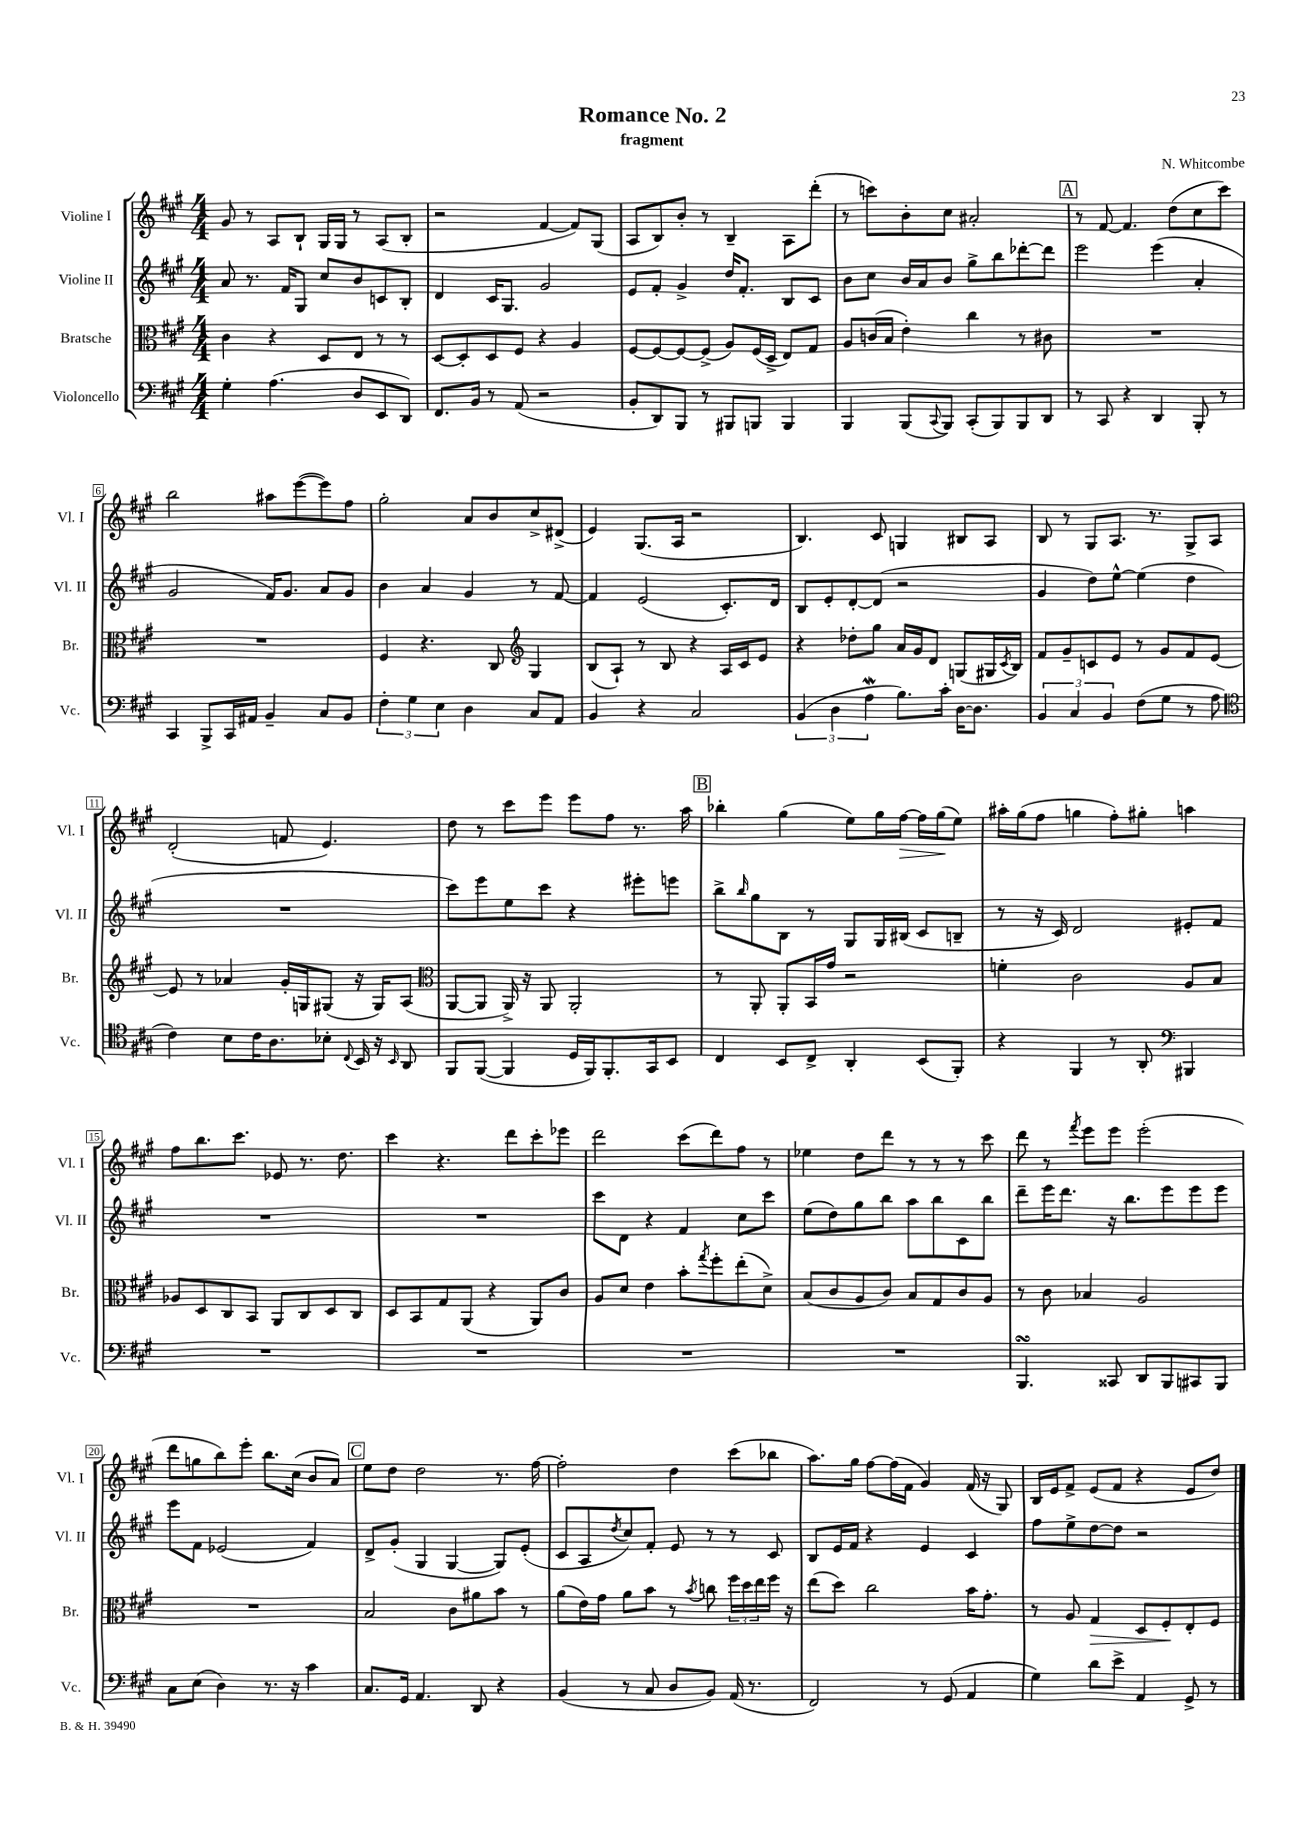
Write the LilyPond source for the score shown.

\header { title = "Romance No. 2" composer = "N. Whitcombe" subtitle = "fragment" }
<<
\new StaffGroup <<
\new Staff = "s0" \with { instrumentName = "Violine I" shortInstrumentName = "Vl. I" } {
    \clef treble \key a \major \numericTimeSignature \time 4/4
    gis'8 r8 a8 b8-! gis16 gis16 r8 a8( b8-. |
    r2 fis'4~ fis'8) gis8( |
    a8 b8) b'8-. r8 b4-- a8 d'''8-.( |
    r8 c'''8) b'8-. cis''8 ais'2-. |
    \mark \markup { \box "A" } r8 fis'8~ fis'4. d''8( cis''8 cis'''8) |
    b''2 ais''8 e'''8~( e'''8) fis''8 |
    gis''2-. a'8 b'8 cis''8-> dis'8->( |
    e'4) gis8.( a16 r2 |
    b4.) cis'8 g4 bis8 a8 |
    b8 r8 gis8 a8. r8. gis8-> a8 |
    d'2-.( f'8 e'4.) |
    d''8 r8 cis'''8 e'''8 e'''8 fis''8 r8. a''16 |
    \mark \markup { \box "B" } bes''4-. gis''4( e''8) gis''16 fis''16~\> fis''16 gis''16\!( e''8) |
    ais''16-. gis''16( fis''8 g''4 fis''8-.) gis''8-. a''4 |
    fis''8 b''8. cis'''8. ees'8 r8. d''8. |
    cis'''4 r4. d'''8 cis'''8-. ees'''8 |
    d'''2 cis'''8( d'''8) fis''8 r8 |
    ees''4 d''8 d'''8 r8 r8 r8 cis'''8 |
    d'''8 r8 \acciaccatura { fis'''8 } e'''8 e'''8 e'''2-.( |
    d'''8 g''8 b''8) e'''8-. b''8. cis''16( b'8 a'8) |
    \mark \markup { \box "C" } e''8 d''8 d''2 r8. fis''16~ |
    fis''2-. d''4 cis'''8( bes''8 |
    a''8.) gis''16 fis''8~ fis''16( fis'16 gis'4) fis'16( r16 gis8) |
    b16 e'16 fis'8-> e'8( fis'8 r4 e'8 d''8) \bar "|." |
}
\new Staff = "s1" \with { instrumentName = "Violine II" shortInstrumentName = "Vl. II" } {
    \clef treble \key a \major \numericTimeSignature \time 4/4
    a'8 r8. fis'16 gis8 cis''8 b'8 c'8 b8-. |
    d'4 cis'16 gis8. gis'2 |
    e'8 fis'8-. gis'4-> d''16 fis'8.-. b8 cis'8 |
    b'8 cis''8 b'16 a'16 b'8 gis''8-> b''8 des'''8~-. des'''8 |
    \mark \markup { \box "A" } e'''2 e'''4( a'4-. |
    gis'2 fis'16) gis'8. a'8 gis'8 |
    b'4 a'4 gis'4 r8 fis'8~ |
    fis'4 e'2( cis'8.-.) d'16 |
    b8 e'8-. d'8~-. d'8( r2 |
    gis'4 d''8) e''8~-^ e''4( d''4 |
    R1 |
    cis'''8) e'''8 e''8 cis'''8 r4 eis'''8-. e'''8 |
    \mark \markup { \box "B" } b''8-> \grace { b''16 } gis''8 b8 r8 gis8 gis16 bis16( cis'8 b8-- |
    r8 r16 cis'16) d'2 eis'8-. fis'8 |
    R1 |
    R1 |
    cis'''8 d'8 r4 fis'4 cis''8 cis'''8 |
    e''8( d''8) gis''8 b''8 a''8 b''8 cis'8 b''8 |
    d'''8-- e'''16 d'''8. r16 b''8. e'''8 e'''8 e'''8 |
    e'''8 fis'8 ees'2( fis'4) |
    \mark \markup { \box "C" } d'8-> gis'8-.( gis4 gis4~ gis8) e'8-.( |
    cis'8 a8 \acciaccatura { d''8 } cis''8) fis'8-. e'8 r8 r8 cis'8 |
    b8 e'16 fis'16 r4 e'4 cis'4 |
    fis''8 e''8-> d''8~ d''8 r2 \bar "|." |
}
\new Staff = "s2" \with { instrumentName = "Bratsche" shortInstrumentName = "Br." } {
    \clef alto \key a \major \numericTimeSignature \time 4/4
    cis'4 r4 d8 e8 r8 r8 |
    d8~ d8-. d8 fis8 r4 a4 |
    fis8~ fis8~ fis8~ fis8->( a8) fis16( d16-> e8) gis8 |
    a8 c'16( b16 e'4-.) cis''4 r8 cis'8 |
    \mark \markup { \box "A" } R1 |
    R1 |
    fis4 r4. cis8 \clef treble gis4 |
    b8( a8-!) r8 b8 r4 a16 cis'16 e'8 |
    r4 des''8-. gis''8 a'16 gis'16 d'8 g8( gis16 \acciaccatura { cis'8 } b16) |
    fis'8 gis'8-- c'8 e'8 r8 gis'8 fis'8 e'8~ |
    e'8 r8 aes'4 gis'16-. g16 gis8( r16 gis16) a8( |
    \clef alto a,8~ a,8 a,16->) r16 a,8 a,2-. |
    \mark \markup { \box "B" } r8 a,8-. a,8-. b,16 gis'16 r2 |
    f'4-. cis'2 a8 b8 |
    aes8 d8 cis8 b,8 a,8 cis8 d8 cis8 |
    d8 b,8 gis8 a,8( r4 a,8) cis'8 |
    a8 d'8 e'4 b'8-. \acciaccatura { gis''8 } fis''8-. e''8-.( d'8->) |
    b8( cis'8 a8 cis'8) b8 gis8 cis'8 a8 |
    r8 cis'8 bes4 a2 |
    R1 |
    \mark \markup { \box "C" } b2 cis'8 ais'8 b'8 r8 |
    a'8( e'16) gis'16 a'8 b'8 r8 \acciaccatura { b'8 } c''8 \tuplet 3/2 { fis''16 d''16 e''16 } fis''16 r16 |
    e''8( d''8) cis''2 b'16 gis'8.-. |
    r8 a8 gis4\> d8 fis8-.\! e8-. fis8 \bar "|." |
}
\new Staff = "s3" \with { instrumentName = "Violoncello" shortInstrumentName = "Vc." } {
    \clef bass \key a \major \numericTimeSignature \time 4/4
    gis4-. a4.( d8 e,8 d,8) |
    fis,8. b,16 r8 a,8( r2 |
    b,8-. d,8) b,,8 r8 bis,,8 b,,8 b,,4 |
    b,,4 b,,8( \appoggiatura { cis,8 } b,,8) cis,8-.( b,,8) b,,8 d,8 |
    \mark \markup { \box "A" } r8 cis,8 r4 d,4 b,,8-. r8 |
    cis,4 b,,8-> cis,16 ais,16 b,4-- cis8 b,8 |
    \tuplet 3/2 { fis4-. gis4 e4 } d4 cis8 a,8 |
    b,4 r4 cis2 |
    \tuplet 3/2 { b,4( d4 a4\mordent } b8.) cis'16-. d16~ d8. |
    \tuplet 3/2 { b,4 cis4 b,4 } fis8( gis8 r8 a8 |
    \clef tenor cis'4) b8 cis'16 a8. bes8-. \appoggiatura { cis8 } b,16 r16 \grace { b,16 } a,8 |
    fis,8 fis,8~( fis,4 d16 fis,16) fis,8.-. gis,16 b,8 |
    \mark \markup { \box "B" } cis4 b,8 cis8-> a,4-. b,8( fis,8-.) |
    r4 fis,4 r8 a,8-. \clef bass bis,,4 |
    R1 |
    R1 |
    R1 |
    R1 |
    b,,4.\turn cisis,8 d,8 b,,8 cis,8 b,,8 |
    cis8 e8( d4) r8. r16 cis'4 |
    \mark \markup { \box "C" } cis8. gis,16 a,4. d,8 r4 |
    b,4( r8 cis8 d8 b,8) a,16( r8. |
    fis,2) r8 gis,8( a,4 |
    gis4) d'8 e'8-> a,4 gis,8-> r8 \bar "|." |
}
>>
>>
\layout { \context { \Score \override BarNumber.stencil = #(make-stencil-boxer 0.1 0.3 ly:text-interface::print) } }
